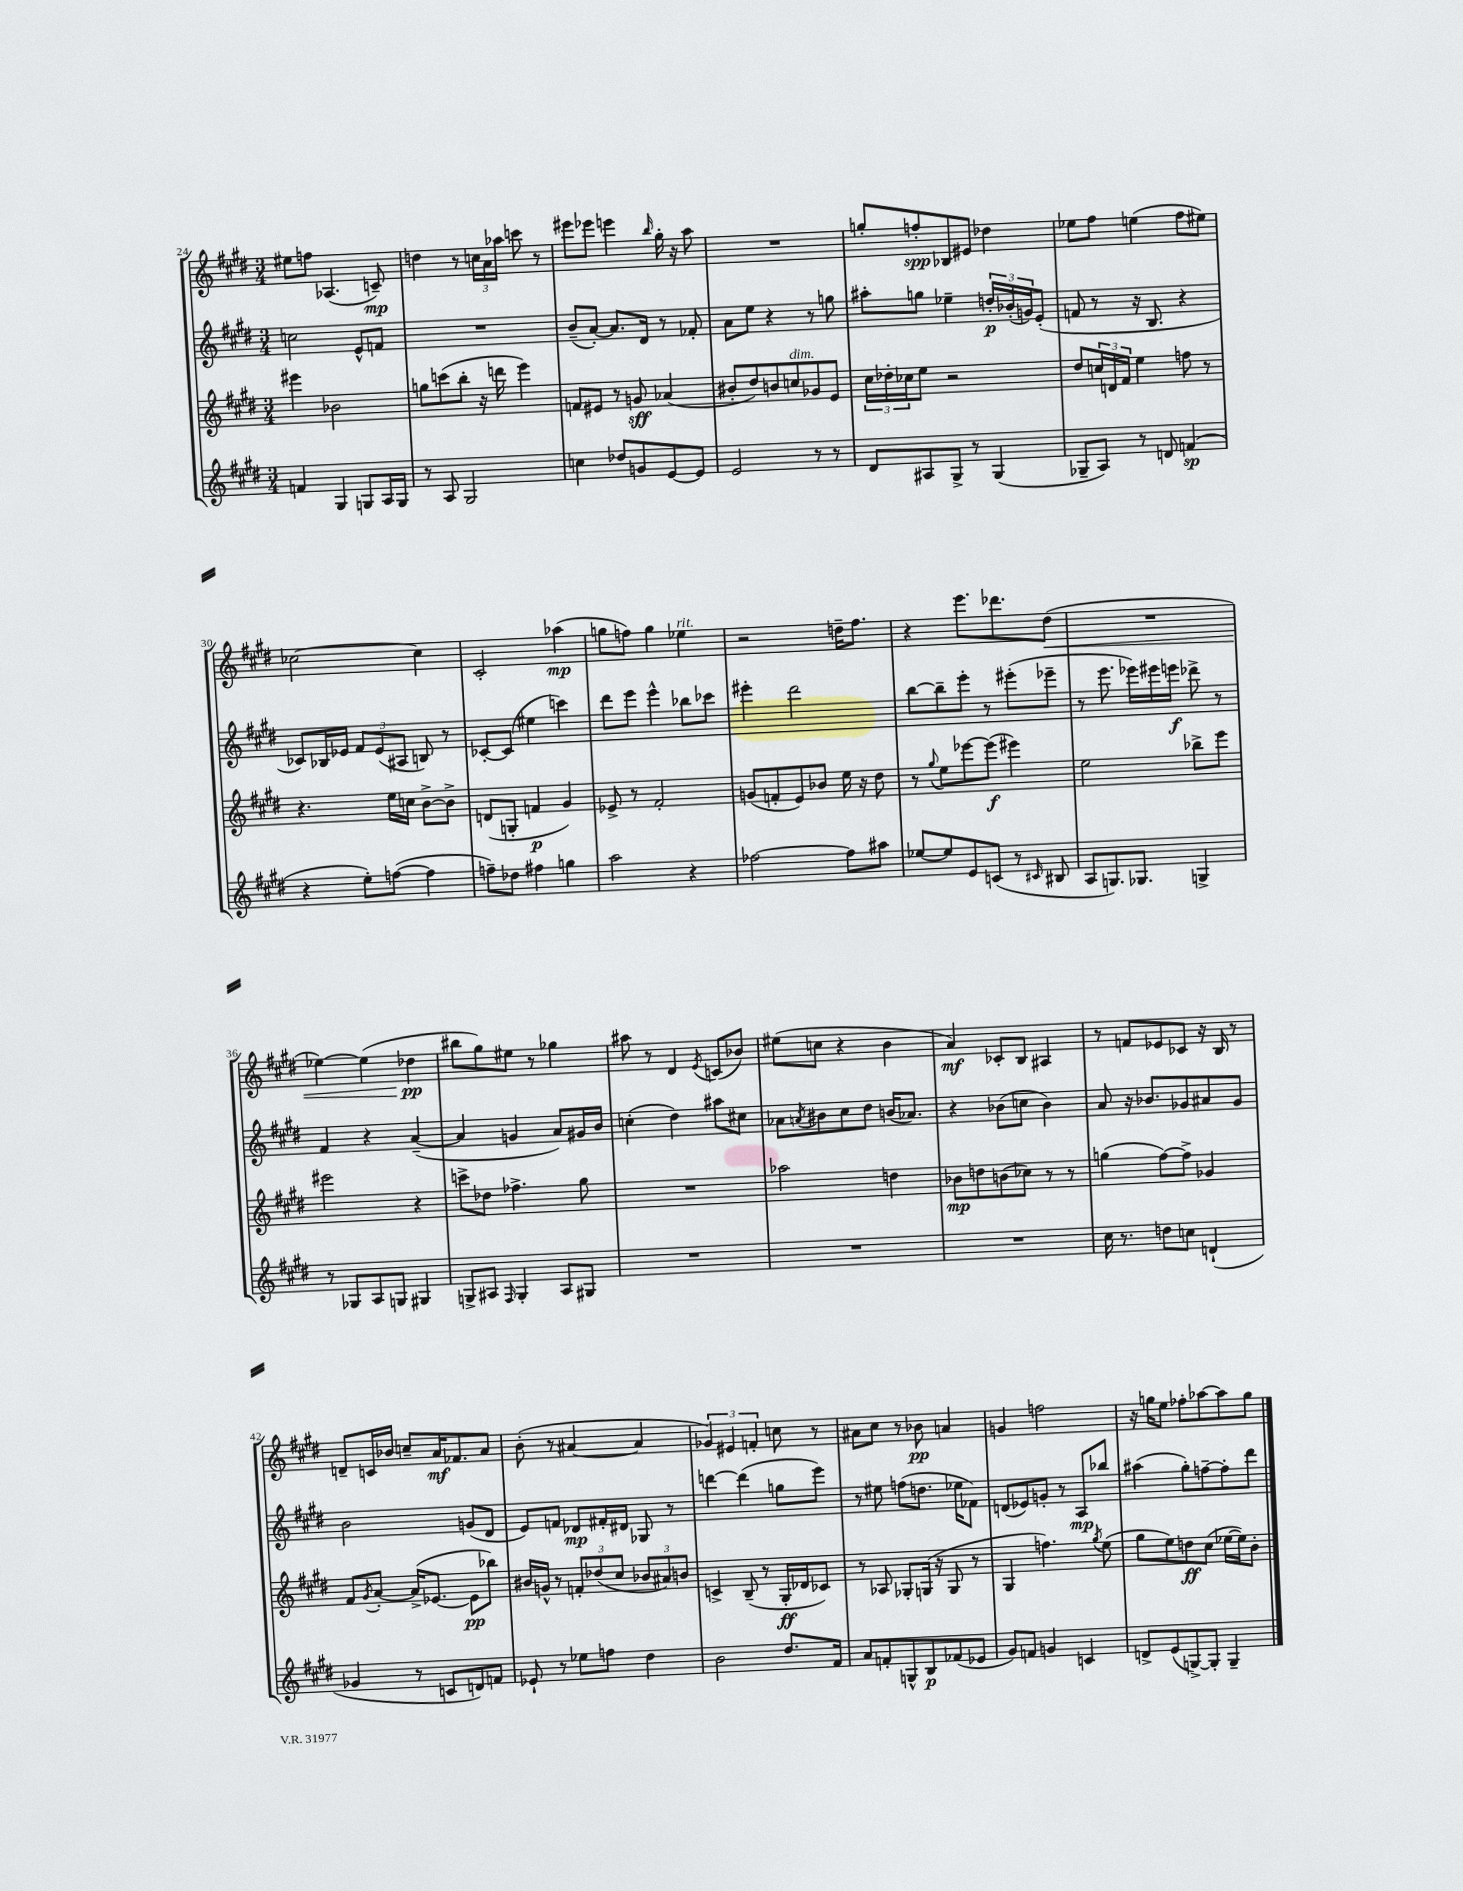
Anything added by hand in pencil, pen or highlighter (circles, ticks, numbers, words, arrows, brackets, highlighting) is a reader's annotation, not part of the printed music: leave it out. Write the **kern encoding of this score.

**kern	**dynam	**kern	**dynam	**kern	**dynam	**kern	**dynam
*part4	*part4	*part3	*part3	*part2	*part2	*part1	*part1
*staff4	*staff4	*staff3	*staff3	*staff2	*staff2	*staff1	*staff1
*clefG2	*	*clefG2	*	*clefG2	*	*clefG2	*
*k[f#c#g#d#]	*	*k[f#c#g#d#]	*	*k[f#c#g#d#]	*	*k[f#c#g#d#]	*
*M3/4	*	*M3/4	*	*M3/4	*	*M3/4	*
=24	=24	=24	=24	=24	=24	=24	=24
4fn/	.	4eee#X\	.	2ccn\	.	8ee#X\L	.
.	.	.	.	.	.	8ffn\J	.
4G#/	.	2b-X\	.	.	.	(4.A-X/	.
8Gn/L	.	.	.	8e^^/L	.	.	.
16A/L	.	.	.	8fn/J	.	8cn~/)	mp
16G/JJ	.	.	.	.	.	.	.
=25	=25	=25	=25	=25	=25	=25	=25
8r	.	8ggn\L	.	2.r	.	4ddn\	.
8A/	.	(8cccn\	.	.	.	.	.
2G#/	.	8bb'\J	.	.	.	8r	.
.	.	16r	.	.	.	24ccn\LL	.
.	.	.	.	.	.	24a\	.
.	.	16dddn\	.	.	.	.	.
.	.	.	.	.	.	24aa-X\JJ	.
.	.	4eee\)	.	.	.	8cccn\	.
.	.	.	.	.	.	8r	.
=26	=26	=26	=26	=26	=26	=26	=26
4ccn\	.	8fn/L	.	(8b~/L	.	8eee#X\L	.
.	.	8e#X/J	.	[8a'/J)	.	8eee-X\J	.
8dd-X/L	.	8r	.	8.a/L]	.	4eeen\	.
8gn/	.	8gn/	sff	.	.	.	.
.	.	.	.	16d#/Jk	.	.	.
.	.	.	.	.	.	16qqbb/	.
[8e/	.	(4a-X/	.	8r	.	16gg#'\	.
.	.	.	.	.	.	16r	.
8e/J]	.	.	.	8f-X'/	.	8aa\	.
=27	=27	=27	=27	=27	=27	=27	=27
2e/	.	8b#X'/L	.	8a\L	.	2.r	.
.	.	8dd#/)	.	8ee\J	.	.	.
.	.	8bn/	.	4r	.	.	.
!	!	!LO:TX:a:i:t=dim.	!	!	!	!	!
.	.	8ccn/	.	.	.	.	.
8r	.	8g-X/	.	8r	.	.	.
8r	.	8e/J	.	8ggn\	.	.	.
=28	=28	=28	=28	=28	=28	=28	=28
8d#/L	.	24cc#\LL	.	8aa#X'\L	.	8ggn'/L	.
.	.	24dd-X'\	.	.	.	.	.
.	.	24cc-X\J	.	.	.	.	.
8A#X/	.	8ee\J	.	8ggn\J	.	8ffn'/	spp
8G#^/J	.	2r	.	4ee-X~\	.	8B-X/	.
8r	.	.	.	.	.	8e#X/J	.
(4G#/	.	.	.	24ddn'/LL	p	4dd-X\	.
.	.	.	.	(24b-X'/	.	.	.
.	.	.	.	24gn/J)	.	.	.
.	.	.	.	(8e'/J	.	.	.
=29	=29	=29	=29	=29	=29	=29	=29
8G-X~/L	.	8dd#/L	.	8fn/	.	8ee-X\L	.
8A/J)	.	24ccn/L	.	8r	.	8ff#\J	.
.	.	24dn/	.	.	.	.	.
.	.	24f#/JJ	.	.	.	.	.
8r	.	4ee\	.	16r	.	(4een\	.
.	.	.	.	8.B/	.	.	.
8dn/	.	.	.	.	.	.	.
(4fn/	sp	8ffn\	.	4r	.	8ff#\L	.
.	.	8r	.	.	.	8ee#X\J)	.
!!LO:LB:g=z
=30	=30	=30	=30	=30	=30	=30	=30
4r	.	4.r	.	8c-X/L)	.	[2cc-X\	.
.	.	.	.	16B-X/L	.	.	.
.	.	.	.	16e-X/JJ	.	.	.
8ee'\L)	.	.	.	12f#/L	.	.	.
.	.	.	.	(12e-/	.	.	.
([8ffn\J	.	16ee\LL	.	.	.	.	.
.	.	.	.	12A#X/J	.	.	.
.	.	16ccn\JJ	.	.	.	.	.
4ff\]	.	[8b^\L	.	8Bn/)	.	4cc-\]	.
.	.	8b^\J]	.	8r	.	.	.
=31	=31	=31	=31	=31	=31	=31	=31
8ffn~\L)	.	(8dn/L	.	[8c-X'/L	.	2c#'/	.
8dd-X\J	.	8Gn'/J	.	(8c-/J]	.	.	.
4ff#X\	.	4fn/	p	4ee#X\	.	.	.
4ggn\	.	4g#/)	.	4cccn\)	.	(4aa-X\	mp
=32	=32	=32	=32	=32	=32	=32	=32
2aa\	.	8e-X^/	.	8ddd#\L	.	8ggn\L	.
.	.	8r	.	8eee\J	.	8ffn\J)	.
.	.	2f#'/	.	4eee^^\	.	4gg\	.
!	!	!	!	!	!	!LO:TX:a:i:t=rit.	!
4r	.	.	.	8bb-X\L	.	4ee-X\	.
.	.	.	.	8ccc-X\J	.	.	.
=33	=33	=33	=33	=33	=33	=33	=33
[2ff-X\	.	(8gn/L	.	4eee#X'\	.	2r	.
.	.	8fn'/	.	.	.	.	.
.	.	8e/)	.	2ddd#\	.	.	.
.	.	8b-X/J	.	.	.	.	.
8ff-\L]	.	16ee\	.	.	.	16ddn~\KL	.
.	.	16r	.	.	.	8.ff#\J	.
8aa#X\J	.	8dd#\	.	.	.	.	.
=34	=34	=34	=34	=34	=34	=34	=34
[8ee-X/L	.	8r	.	[8bb\L	.	4r	.
.	.	8qqgg#/	.	.	.	.	.
8ee-/]	.	8ee\L	.	8bb~\]	.	.	.
8e/	.	[8eee-X\	.	8eee'\J	.	8.eee\L	.
(8cn/J	.	(8eee-\J]	f	8r	.	.	.
.	.	.	.	.	.	8.ddd-X\	.
8r	.	4eee#X\)	.	(8eee#X'\L	.	.	.
16qqc#X/	.	.	.	.	.	.	.
!	!	!	!	!	!	!	!LO:HP:b
8B#X/	.	.	.	8eee-X~\J	.	(8dd#\J	<
=35	=35	=35	=35	=35	=35	=35	=35
8A/L	.	2ee\	.	8r	.	2.r	.
8.Gn/)	.	.	.	8.eee\	.	.	.
8.G-X/J	.	.	.	16eee-X\LL)	.	.	.
.	.	.	.	16eee#X\	.	.	.
.	.	.	.	16eeen\JJ	f	.	.
4Gn^/	.	8bb-X^\L	.	8ddd-X^\	.	.	.
.	.	8eee\J	.	8r	.	.	.
!!LO:LB:g=z
=36	=36	=36	=36	=36	=36	=36	=36
8r	.	2eee#X\	.	4f#/	.	[4ee-X\)	.
8G-X/L	.	.	.	.	.	.	.
8A/	.	.	.	4r	.	(4ee-\]	.
8Gn/J	.	.	.	.	.	.	.
4G#X/	.	4r	.	([4a~/	.	4dd-X\	pp
.	.	.	.	.	.	.	[
=37	=37	=37	=37	=37	=37	=37	=37
8Gn^/L	.	8cccn^\L	.	4a/]	.	8bb#X\L	.
8A#X/J	.	8dd-X\J	.	.	.	8gg#\)	.
16qqF#/	.	.	.	.	.	.	.
4G'/	.	4.ff-X^\	.	4gn/	.	8ee#X\J	.
.	.	.	.	.	.	8r	.
8A#/L	.	.	.	8a/L)	.	4gg-X\	.
8G#X/J	.	8gg#\	.	16g#X/L	.	.	.
.	.	.	.	16b/JJ	.	.	.
=38	=38	=38	=38	=38	=38	=38	=38
2.r	.	2.r	.	(4ccn'\	.	8aa#X\	.
.	.	.	.	.	.	8r	.
.	.	.	.	4dd#\)	.	4d#/	.
.	.	.	.	.	.	8qe/	.
.	.	.	.	8aa#X\L	.	(8cn/L	.
.	.	.	.	8cc#X\J	.	8b-X/J)	.
=39	=39	=39	=39	=39	=39	=39	=39
2.r	.	2aa-X\	.	8a-X\L	.	(8ee#X\L	.
.	.	.	.	8qan/	.	.	.
.	.	.	.	8b#X\	.	8ccn\J	.
.	.	.	.	8cc#\	.	4r	.
.	.	.	.	8dd#\J	.	.	.
.	.	4ddn\	.	(16bn/KL	.	4b\	.
.	.	.	.	8.a-X/J)	.	.	.
=40	=40	=40	=40	=40	=40	=40	=40
2.r	.	8b-X\L	mp	4r	.	4a/)	mf
.	.	8ddn\	.	.	.	.	.
.	.	(8bn\	.	(8b-X\L	.	8c-X'/L	.
.	.	8cc-X\J)	.	8ccn\J	.	8B/J	.
.	.	8r	.	4b-\)	.	4A#X/	.
.	.	8r	.	.	.	.	.
=41	=41	=41	=41	=41	=41	=41	=41
16cc#\	.	(4ggn\	.	8a/	.	8r	.
8.r	.	.	.	.	.	.	.
.	.	.	.	16r	.	8fn/L	.
.	.	.	.	8.b-X/L	.	.	.
8ddn\L	.	[8ff#\L)	.	.	.	8e-X/	.
8ccn\J	.	8ff#^\J]	.	8g-X/	.	8c-X/J	.
(4dn`/	.	4g-X/	.	8a#X/	.	16r	.
.	.	.	.	.	.	16B/	.
.	.	.	.	8g-/J	.	8r	.
!!LO:LB:g=z
=42	=42	=42	=42	=42	=42	=42	=42
4g-X/	.	8f#/L	.	2b\	.	8dn~/L	.
.	.	8qg#/	.	.	.	.	.
.	.	[8a'/J	.	.	.	16cn/L	.
.	.	.	.	.	.	16b-X/JJ	.
8r	.	(16a^/KL]	.	.	.	8ccn~/L	.
.	.	[8.e-X/J	.	.	.	.	.
8cn/L	.	.	.	.	.	16a/K	mf
.	.	.	.	.	.	8.f-X/	.
8dn/)	.	8e-\L]	pp	(8gn/L	.	.	.
8fn/J	.	8bb-X\J)	.	8d#/J	.	8a/J	.
=43	=43	=43	=43	=43	=43	=43	=43
8e-X`/	.	16b#X/LL	.	8e/L)	.	(8b'\	.
.	.	16gn^^/JJ	.	.	.	.	.
8r	.	8r	.	8fn/J	.	8r	.
8ee-X\L	.	12fn'/L	.	8d-X/L	mp	[4a#X/	.
.	.	(12dd-X/	.	.	.	.	.
8ffn\J	.	.	.	16f#X'/L	.	.	.
.	.	12cc#/J	.	.	.	.	.
.	.	.	.	16d#X/JJ	.	.	.
4dd#\	.	12b-X/L	.	8G-X/	.	4a#/]	.
.	.	12a#X/)	.	.	.	.	.
.	.	.	.	8r	.	.	.
.	.	12bn/J	.	.	.	.	.
=44	=44	=44	=44	=44	=44	=44	=44
2b\	.	4cn^/	.	[4dddn\	.	6g-X/)	.
.	.	.	.	.	.	6e#X/	.
.	.	(8B~/	.	(4ddd\]	.	.	.
.	.	.	.	.	.	6fn'/	.
.	.	8r	.	.	.	.	.
8.dd#/L	.	16G#'/LL	ff	8ggn\L	.	8ccn\	.
.	.	16d-X/J	.	.	.	.	.
.	.	8c-X/J)	.	8eee\J)	.	8r	.
16f#/Jk	.	.	.	.	.	.	.
=45	=45	=45	=45	=45	=45	=45	=45
8a/L	.	8r	.	8r	.	8a#X\L	.
8fn'/	.	8A-X/	.	8ee#X\	.	8cc#\J	.
8Gn^^/	.	8G-X'/L	.	(8ffn\L	.	8r	.
8B/	p	(16Gn/Jk	.	8.ddn\J	.	8b-X\	pp
.	.	16r	.	.	.	.	.
(8f-X/	.	8G/	.	.	.	4an/	.
.	.	.	.	16ee-X\KL	.	.	.
8e-X/J	.	8r	.	8f-X\J)	.	.	.
=46	=46	=46	=46	=46	=46	=46	=46
8g#/L)	.	4G#/	.	(8dn/L	.	4gn/	.
8fn/J	.	.	.	8e-X/)	.	.	.
4gn/	.	4.ffn\)	.	8gn'/J	.	2ffn\	.
.	.	.	.	8r	.	.	.
4cn/	.	.	.	8A/L	mp	.	.
.	.	8qgg#/	.	.	.	.	.
.	.	(8ee\	.	8bb-X/J	.	.	.
=47	=47	=47	=47	=47	=47	=47	=47
8dn^/L	.	8gg#\L	.	(4aa#X\	.	16r	.
.	.	.	.	.	.	16ggn\KL	.
(8e/	.	8ee\)	.	.	.	8ee\J	.
[8Gn^/)	.	8ddn\	ff	8gg#'\L)	.	8ff-X'\L	.
8G'/J]	.	(8cc#\J	.	[8ffn~\	.	[8aa-X\	.
4G~/	.	[16ee-X\LL	.	8ff'\]	.	8aa-\]	.
.	.	16ee-\J])	.	.	.	.	.
.	.	8b'\J	.	8ddd#\J	.	8gg\J	.
==	==	==	==	==	==	==	==
*-	*-	*-	*-	*-	*-	*-	*-
